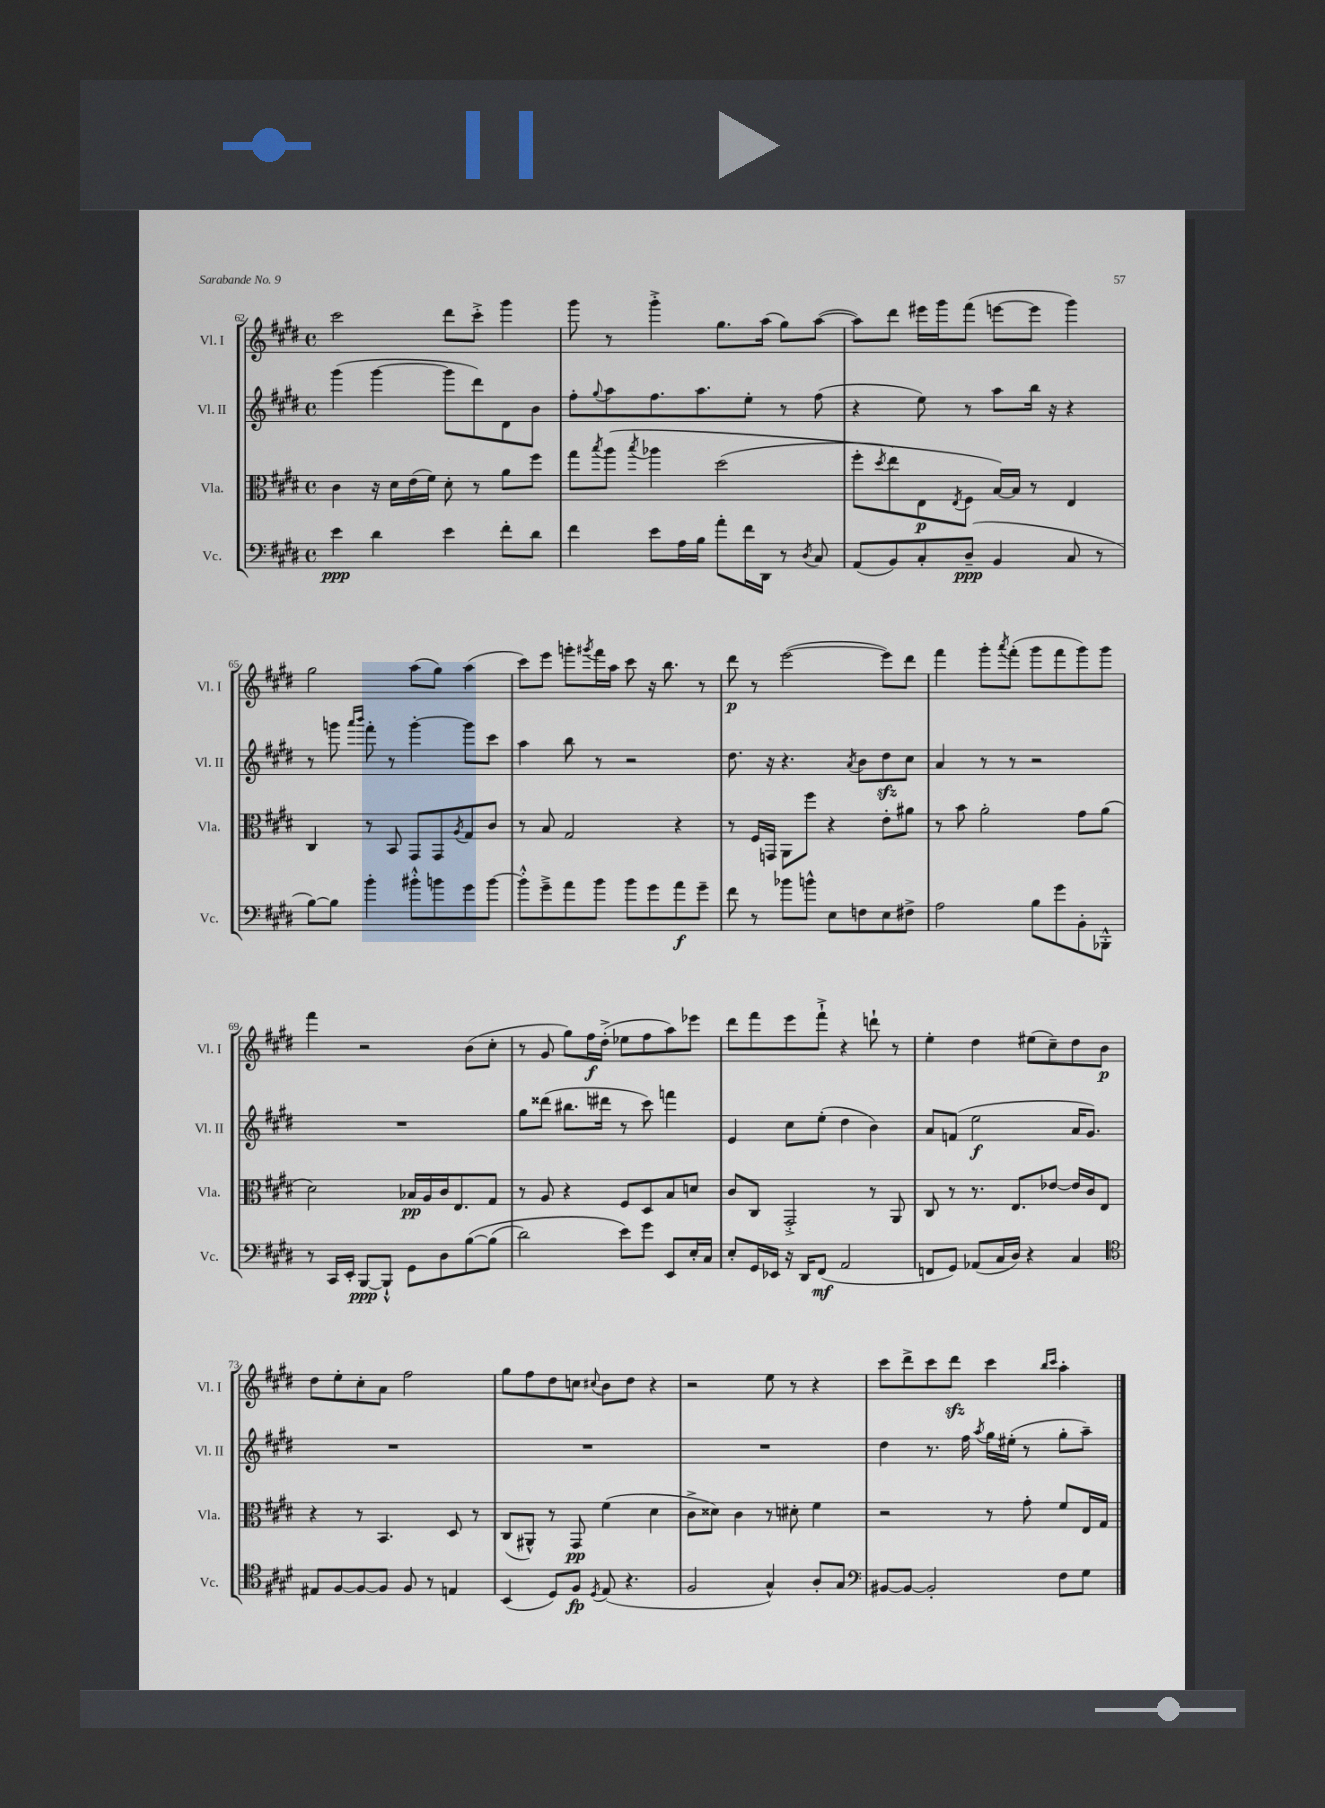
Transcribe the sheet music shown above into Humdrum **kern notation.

**kern	**kern	**kern	**kern
*staff4	*staff3	*staff2	*staff1
*clefF4	*clefC3	*clefG2	*clefG2
*k[f#c#g#d#]	*k[f#c#g#d#]	*k[f#c#g#d#]	*k[f#c#g#d#]
*M4/4	*M4/4	*M4/4	*M4/4
*met(c)	*met(c)	*met(c)	*met(c)
4e	4c#	(4ggg#	2ccc#
4d#	16r	[4ggg#	.
.	16d#	.	.
.	(16e	.	.
.	16f#)	.	.
4e	8d#'	8ggg#]	8ddd#
.	8r	8ddd#)	8ccc#'^
8f#'	8a	8d#	4ggg#
8d#	8ff#	8b	.
=	=	=	=
4f#	8gg#	8ff#'	8ggg#
.	8qbb	8qqgg#	.
.	&(8aa	8aa	8r
.	8qbb	.	.
8e	4aa-	8.ff#	4ggg#'^
16A	.	.	.
16B	.	8.aa	.
8a'	(2dd#	.	8.gg#
16f#	.	8ee'	.
16DD#	.	.	(16aa
8r	.	8r	8gg#)
8qD#	.	.	.
8C#	.	(8ff#	([8aa
=	=	=	=
(8AA	8ff#'	4r	8aa])
.	8qdd#	.	.
8BB)	8ee)	.	8ddd#
8C#'	8E	8ee)	16eee#
.	.	.	16ggg#
.	8qE	.	.
(8D#~	8F#	8r	(8fff#
4BB	[16B&)	8aa	[8eee
.	16B]	.	.
.	8r	16bb	8eee]
.	.	16r	.
8C#	4E	4r	4ggg#)
8r	.	.	.
=	=	=	=
[8B)	4C#	8r	2gg#
8B]	.	8ggg	.
.	.	16qqaaa	.
.	.	16qqbbb	.
4b'	8r	8fff#'	.
.	8BB	8r	.
8b#'^^	8GG#	[4ggg'	(8aa
8b	8GG#	.	8gg#)
.	8qA	.	.
8g#	8G#	8ggg]	(4aa
[8b	8c#	8ccc#	.
=	=	=	=
8b'^^]	8r	4aa	8ccc#)
8g#~^	8B	.	8eee
8a	2G#	8bb	8ggg'
.	.	.	8qggg#
8b	.	8r	16fff#
.	.	.	16aa
8b	.	2r	8ccc#
8g#	.	.	16r
.	.	.	8.bb
8a	4r	.	.
8g#~	.	.	8r
=	=	=	=
8f#	8r	8.dd#	8ddd#
8r	16F#	.	8r
.	16GG	16r	.
8b-	8AA	4.r	([2eee
8b^^	8ff#	.	.
8E	4r	.	.
.	.	8qa	.
8F	.	8b	.
8E	8e'	8dd#	8eee])
8F#^	8a#	8cc#	8ddd#
=	=	=	=
2A	8r	4a	4fff#
.	8b	.	.
.	2a'	8r	8ggg#'
.	.	.	8qaaa
.	.	8r	(8fff#'
8B	.	2r	8ggg#
8g#	.	.	8fff#
8BB'	8g#	.	8ggg#)
8BBB-'^^	(8a	.	8ggg#
=	=	=	=
8r	2d#)	1r	4fff#
16CC#	.	.	.
16EE'	.	.	.
[8BBB	.	.	2r
8BBB`^^]	.	.	.
8GG#	16B-	.	.
.	16A	.	.
8D#	16c#	.	.
.	8.E	.	.
&([8B	.	.	(8b
(8B]	8G#	.	8cc#'
=	=	=	=
2d#)	8r	8gg#	8r
.	8A	(8ddd##	8g#
.	4r	8.bb#	8gg#)
.	.	.	16ff#
.	.	16ddd#	(16dd#'^
8e&)	8F#	8r	8ee-
8g#	8D#	8ccc#)	8ff#
8EE	8B	4fff	8aa)
16E'	8d	.	8eee-
16C#	.	.	.
=	=	=	=
8E'	8c#	4e	8ddd#
16GG#	8C#	.	8fff#
16EE-	.	.	.
16r	2GG#'^	8cc#	8eee
16DD#	.	.	.
(8FF#	.	(8ee'	8fff#`^
2AA	.	4dd#	4r
.	8r	4b)	8ddd`
.	8AA	.	8r
=	=	=	=
8FF	8C#	8a	4ee'
8GG#)	8r	(8f	.
(8AA-	8.r	2ee	4dd#
16C#	.	.	.
16D#)	8.E	.	.
4r	.	.	(8ee#
.	[8e-	.	8cc#~)
4C#	16e-]	16a	8dd#
.	16c#	8.g#)	.
.	8E	.	8b
=	=	=	=
*clefC4	*	*	*
8E#	4r	1r	8dd#
[8F#	.	.	8ee'
8F#_	8r	.	8cc#'
8F#]	4.BB	.	8a
8F#	.	.	2ff#
8r	.	.	.
4E	8D#	.	.
.	8r	.	.
=	=	=	=
(4BB	(8C#	1r	8gg#
.	8AA#^^)	.	8ff#
8D#)	8r	.	8dd#
8F#	8GG#	.	8cc
8qD#	.	.	8qqcc#
(8E	(4f#	.	8b
4.r	.	.	8dd#
.	4d#	.	4r
=	=	=	=
2F#	8c#^	1r	2r
.	8d##)	.	.
.	4c#	.	.
4G#^^)	8r	.	8ee
.	8d#'	.	8r
8A'	4f#	.	4r
8G#	.	.	.
=	=	=	=
*clefF4	*	*	*
[8BB#	2r	4dd#	8ccc#
8BB#_	.	.	8ddd#^
2BB#']	.	8.r	8ccc#
.	.	.	8ddd#
.	.	16ff#	.
.	.	8qaa	.
.	8r	16gg#	4ccc#
.	.	(16ee#'	.
.	8g#'	8r	.
.	.	.	16qqbb
.	.	.	16qqccc#
8F#	8f#	8gg#'	4aa'
8G#	16E	8aa~)	.
.	16G#	.	.
==	==	==	==
*-	*-	*-	*-
